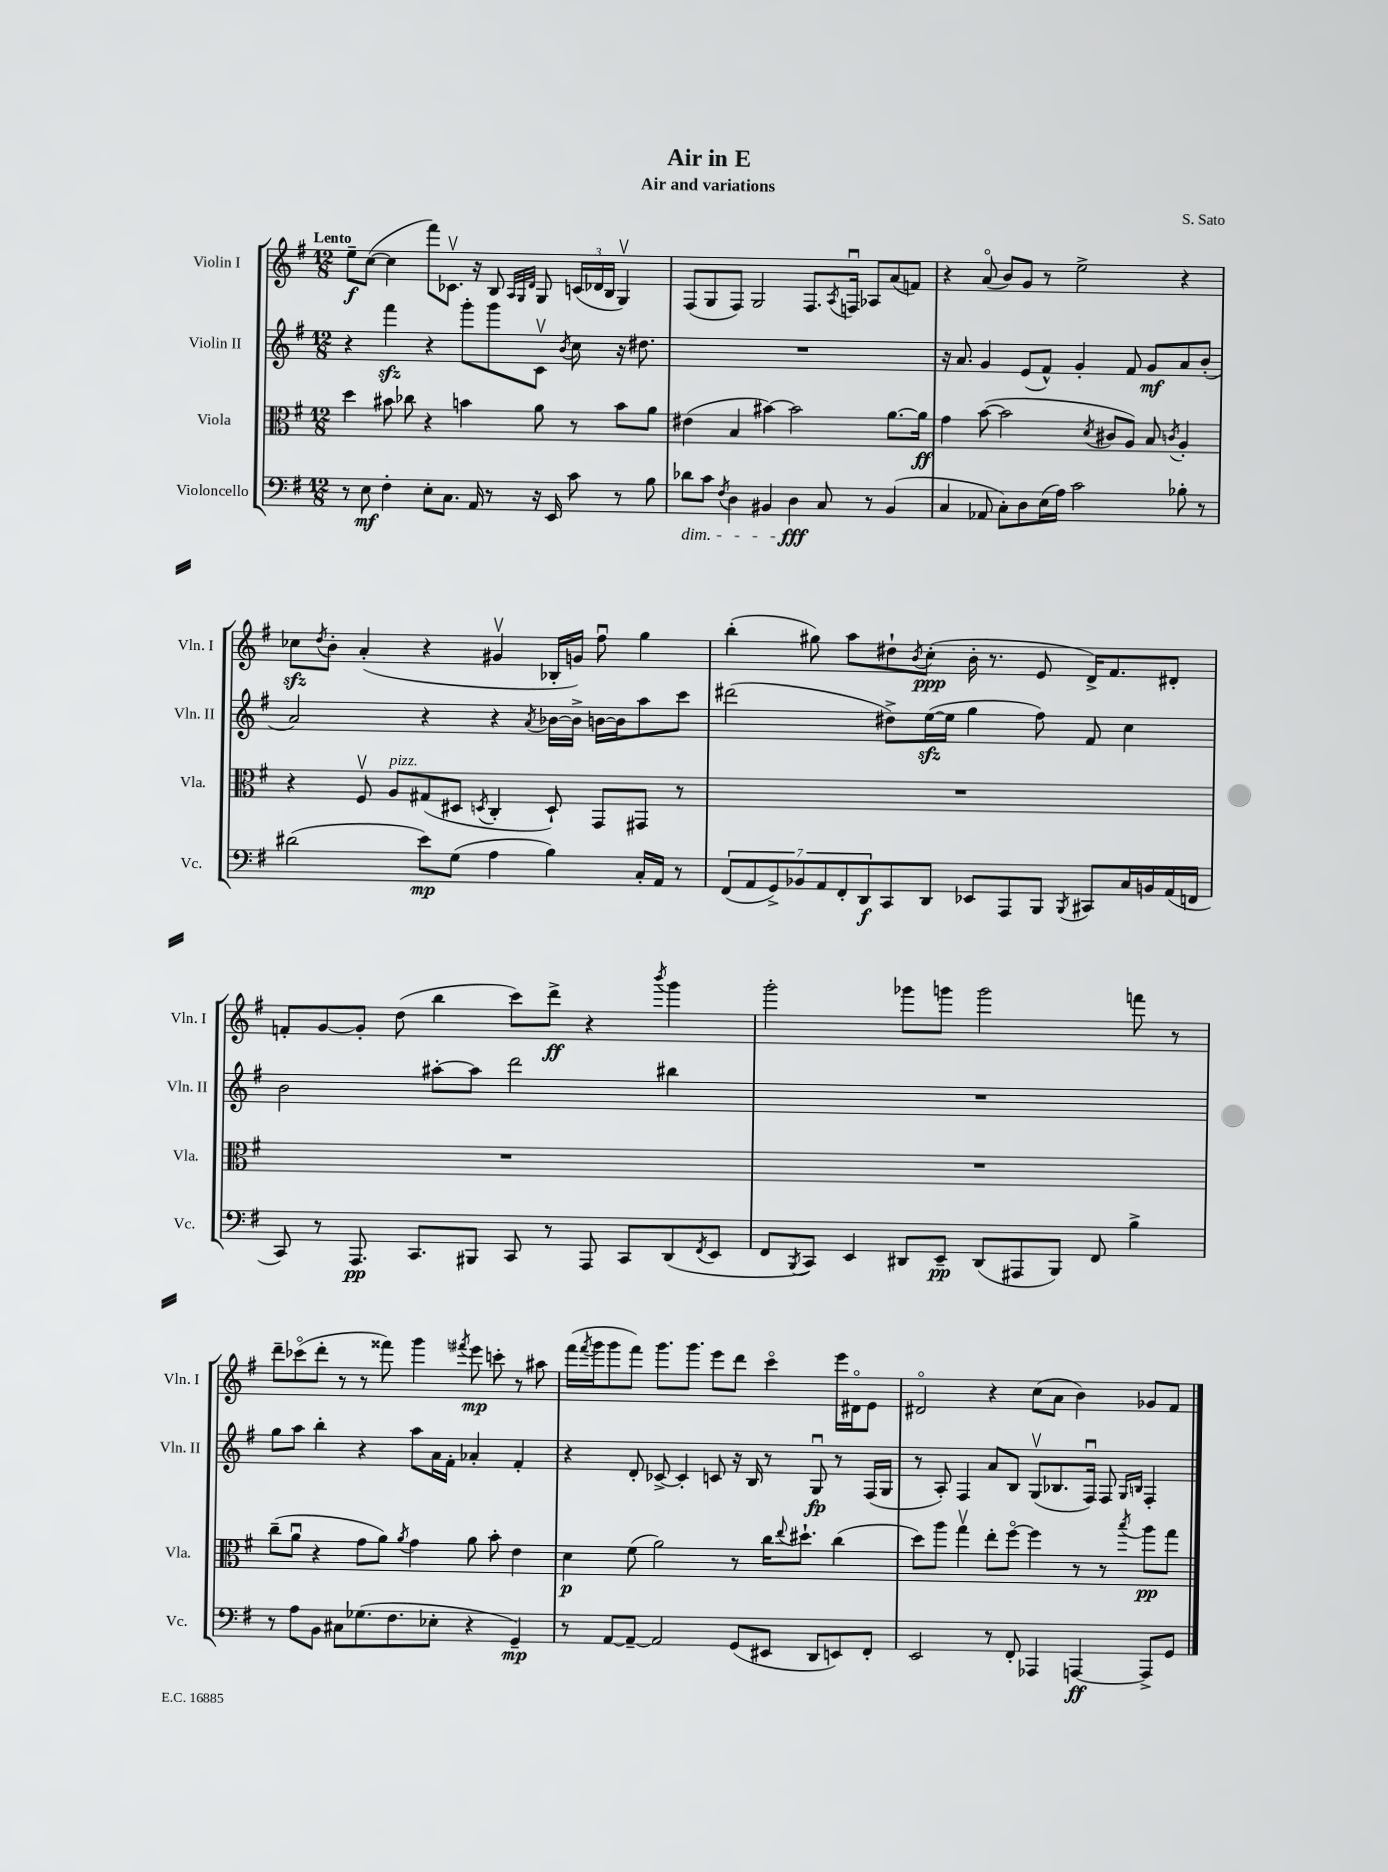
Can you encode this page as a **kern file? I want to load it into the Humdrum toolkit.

**kern	**dynam	**kern	**dynam	**kern	**dynam	**kern	**dynam
*part4	*part4	*part3	*part3	*part2	*part2	*part1	*part1
*staff4	*staff4	*staff3	*staff3	*staff2	*staff2	*staff1	*staff1
*I"Violoncello	*	*I"Viola	*	*I"Violin II	*	*I"Violin I	*
*I'Vc.	*	*I'Vla.	*	*I'Vln. II	*	*I'Vln. I	*
*clefF4	*	*clefC3	*	*clefG2	*	*clefG2	*
*k[f#]	*	*k[f#]	*	*k[f#]	*	*k[f#]	*
*M12/8	*	*M12/8	*	*M12/8	*	*M12/8	*
=1	=1	=1	=1	=1	=1	=1	=1
!	!	!	!	!	!	!LO:TX:a:B:t=Lento	!
8r	.	4dd\	.	4r	.	8ee~\L	f
8E\	mf	.	.	.	.	([8cc\J	.
4F#'\	.	8b#X\	.	4fff#zz\	.	4cc\]	.
.	.	8cc-X\	.	.	.	.	.
8E'\L	.	4r	.	4r	.	8fff#\L)	.
8.C\J	.	.	.	.	.	8.c-Xv\J	.
.	.	4bn\	.	8ggg'\L	.	.	.
16AA/	.	.	.	.	.	16r	.
8r	.	.	.	8ggg\	.	8B/	.
.	.	.	.	.	.	32qqA/LLL	.
.	.	.	.	.	.	32qqG/	.
.	.	.	.	.	.	32qqd/JJJ	.
16r	.	8a\	.	8cv\J	.	8G/	.
16EE/	.	.	.	.	.	.	.
.	.	.	.	8qb/	.	.	.
8c\	.	8r	.	8cc\	.	(24cn/LL	.
.	.	.	.	.	.	24d-X/	.
.	.	.	.	.	.	24B/JJ	.
8r	.	8b\L	.	16r	.	4Gv/)	.
.	.	.	.	8.dd#X\	.	.	.
8B\	.	8a\J	.	.	.	.	.
=2	=2	=2	=2	=2	=2	=2	=2
!LO:TX:b:i:t=dim.	!	!	!	!	!	!	!
8d-X\L	.	(4e#X\	.	1.r	.	(8F#/L	.
8c\J	.	.	.	.	.	8G/	.
8qF#/	.	.	.	.	.	.	.
4D\	.	4B/	.	.	.	8F#/J)	.
.	.	.	.	.	.	2G/	.
4BB#X/	.	[4b#X\)	.	.	.	.	.
4D\	fff	2b#\]	.	.	.	.	.
.	.	.	.	.	.	8.F#/L	.
8C/	.	.	.	.	.	.	.
.	.	.	.	.	.	8qA/	.
.	.	.	.	.	.	16Fnu/Jk	.
8r	.	.	.	.	.	8A-X/L	.
(4BB#/	.	[8.a\L	.	.	.	(8a/	.
.	.	.	.	.	.	8fn/J)	.
.	.	16a\Jk]	ff	.	.	.	.
=3	=3	=3	=3	=3	=3	=3	=3
4C/	.	4g\	.	16r	.	4r	.
.	.	.	.	8.a/	.	.	.
8AA-X/	.	([8b\	.	4g/	.	(8a/	.
8C'\L)	.	2b\]	.	.	.	8b/L)	.
8D\	.	.	.	(8e/L	.	8g/J	.
(16E\L	.	.	.	8f#^^/J)	.	8r	.
16A\JJ)	.	.	.	.	.	.	.
2c\	.	.	.	4g'/	.	2ee^\	.
.	.	8qd/	.	.	.	.	.
.	.	8c#X/L	.	.	.	.	.
.	.	8A/J)	.	8f#/	.	.	.
.	.	8B/	.	8g/L	mf	.	.
.	.	8qcn/	.	.	.	.	.
8B-X'\	.	4A'/	.	8a/	.	4r	.
8r	.	.	.	(8b'/J	.	.	.
!!LO:LB:g=z
=4	=4	=4	=4	=4	=4	=4	=4
(2d#X\	.	4r	.	2a/)	.	8cc-Xzz\L	.
.	.	.	.	.	.	8qdd/	.
.	.	.	.	.	.	8b'\J	.
.	.	8F#v/	.	.	.	(4a'/	.
!	!	!LO:TX:a:i:t=pizz.	!	!	!	!	!
.	.	8A/L	.	.	.	.	.
8e\L)	mp	(8G#X/	.	4r	.	4r	.
(8G\J	.	8D#X/J	.	.	.	.	.
.	.	8qDn/	.	.	.	.	.
4A\	.	4C'/	.	4r	.	4g#Xv/	.
.	.	.	.	8qa/	.	.	.
4B\)	.	8D`/)	.	[16b-X\LL	.	16B-X'/LL	.
.	.	.	.	16b-^\JJ]	.	16gn/JJ)	.
.	.	8GG/L	.	[16bn\LL	.	8ff#u\	.
.	.	.	.	16b\J]	.	.	.
16C'/LL	.	8GG#X/J	.	8aa\	.	4gg\	.
16AA/JJ	.	.	.	.	.	.	.
8r	.	8r	.	8ccc\J	.	.	.
=5	=5	=5	=5	=5	=5	=5	=5
(14FF#/L	.	1.r	.	(2ddd#X\	.	(4bb'\	.
14AA/	.	.	.	.	.	.	.
14GG^/)	.	.	.	.	.	.	.
14BB-X/	.	.	.	.	.	.	.
.	.	.	.	.	.	8gg#X\)	.
14AA/	.	.	.	.	.	.	.
14FF#'/	.	.	.	.	.	.	.
.	.	.	.	.	.	8aa\L	.
14DD/	f	.	.	.	.	.	.
8CC/	.	.	.	8dd#X^\L)	.	8dd#X`\	.
.	.	.	.	.	.	8qb/	.
8DD/J	.	.	.	([16eezz\L	.	(8cc'\J	ppp
.	.	.	.	16ee\JJ]	.	.	.
8EE-X/L	.	.	.	4gg\	.	16b'\	.
.	.	.	.	.	.	8.r	.
8AAA/	.	.	.	.	.	.	.
8BBB/J	.	.	.	8ff#\)	.	8e/	.
8qBBB/	.	.	.	.	.	.	.
8CC#X/L	.	.	.	8f#/	.	16d^/KL)	.
.	.	.	.	.	.	8.f#/	.
16C/L	.	.	.	4cc\	.	.	.
16BBn/	.	.	.	.	.	.	.
(16AA/	.	.	.	.	.	8d#X'/J	.
16FFn/JJ	.	.	.	.	.	.	.
!!LO:LB:g=z
=6	=6	=6	=6	=6	=6	=6	=6
8CC/)	.	1.r	.	2b\	.	8fn'/L	.
8r	.	.	.	.	.	[8g/	.
8.AAA/	pp	.	.	.	.	8g'/J]	.
.	.	.	.	.	.	(8dd\	.
8.CC/L	.	.	.	.	.	.	.
.	.	.	.	[8aa#X'\L	.	4bb\	.
8BBB#X/J	.	.	.	8aa#\J]	.	.	.
8CC/	.	.	.	2ddd\	.	8ccc\L)	.
8r	.	.	.	.	.	8ddd^\J	ff
8AAA/	.	.	.	.	.	4r	.
8CC/L	.	.	.	.	.	.	.
.	.	.	.	.	.	8qbbb/	.
(8DD/	.	.	.	4bb#X\	.	4ggg\	.
8qFF#/	.	.	.	.	.	.	.
8EE/J	.	.	.	.	.	.	.
=7	=7	=7	=7	=7	=7	=7	=7
8FF#/L	.	1.r	.	1.r	.	2ggg'\	.
8qBBB/	.	.	.	.	.	.	.
8CC/J)	.	.	.	.	.	.	.
4EE/	.	.	.	.	.	.	.
8DD#X/L	.	.	.	.	.	8ggg-X\L	.
8EE~/J	pp	.	.	.	.	8gggn\J	.
(8DD#/L	.	.	.	.	.	2ggg\	.
8AAA#X/	.	.	.	.	.	.	.
8BBB/J)	.	.	.	.	.	.	.
8FF#/	.	.	.	.	.	.	.
4B^\	.	.	.	.	.	8fffn\	.
.	.	.	.	.	.	8r	.
!!LO:LB:g=z
=8	=8	=8	=8	=8	=8	=8	=8
8r	.	(8cc~\L	.	8gg\L	.	8ddd~\L	.
8A\L	.	8au\J	.	8aa\J	.	(8ccc-X\	.
8BB\J	.	4r	.	4bb'\	.	8ddd'\J	.
8C#X\L	.	.	.	.	.	8r	.
(8.G-X\	.	8g\L	.	4r	.	8r	.
.	.	8a\J)	.	.	.	8fff##X\)	.
8.F#\	.	.	.	.	.	.	.
.	.	8qa/	.	.	.	.	.
.	.	4g\	.	8aa\L	.	4ggg\	.
8E-X'\J	.	.	.	16a\L	.	.	.
.	.	.	.	16f#'\JJ	.	.	.
.	.	.	.	.	.	8qfff#X/	.
4r	.	8a\	.	4a-X'/	.	8eee\	mp
.	.	8b'\	.	.	.	8cccn'\	.
4GG~/)	mp	4e\	.	4f#'/	.	8r	.
.	.	.	.	.	.	8aa#X\	.
=9	=9	=9	=9	=9	=9	=9	=9
8r	.	4d\	p	4r	.	(16fff#\LL	.
.	.	.	.	.	.	8qfff#/	.
.	.	.	.	.	.	16ggg\J	.
[8AA/L	.	.	.	.	.	8ggg\	.
8AA~/J_	.	(8f#\	.	8d'/	.	8fff#\J)	.
2AA/]	.	2a\)	.	[8c-X^/	.	8.ggg\L	.
.	.	.	.	4c-'/]	.	.	.
.	.	.	.	.	.	8.ggg\J	.
.	.	.	.	8cn/	.	8eee\L	.
(8GG/L	.	8r	.	16r	.	8ddd\J	.
.	.	.	.	16B/	.	.	.
8EE#X/J	.	16cc\KL	.	8r	.	4ccc\	.
.	.	8qqee/	.	.	.	.	.
.	.	8.dd#X`\J	.	.	.	.	.
8DD/L	.	.	.	8Gu/	fp	.	.
8EEn/)	.	(4cc\	.	8r	.	16eee\LL	.
.	.	.	.	.	.	16d#X\J	.
8FF#'/J	.	.	.	(16F#/LL	.	8e\J	.
.	.	.	.	16G/JJ	.	.	.
=10	=10	=10	=10	=10	=10	=10	=10
2EE/	.	8dd\L)	.	8r	.	2d#X/	.
.	.	8aa\J	.	8A'/)	.	.	.
.	.	4ggv\	.	4F#/	.	.	.
8r	.	8ee'\L	.	8a/L	.	4r	.
8FF#'/	.	[8ff#\J	.	8B/J	.	.	.
4AAA-X/	.	4ff#\]	.	(8Gv/L	.	(8cc\L	.
.	.	.	.	8.B-X/	.	8a\J	.
[4AAAn/	ff	8r	.	.	.	4b\)	.
.	.	.	.	16F#u/Jk)	.	.	.
.	.	8r	.	8F#/	.	.	.
.	.	.	.	16qqG/LL	.	.	.
.	.	8qbb/	.	16qqBn/JJ	.	.	.
8AAA^/L]	.	8aa\L	pp	4F#'/	.	8g-X/L	.
8GG/J	.	8gg\J	.	.	.	8f#/J	.
==	==	==	==	==	==	==	==
*-	*-	*-	*-	*-	*-	*-	*-
